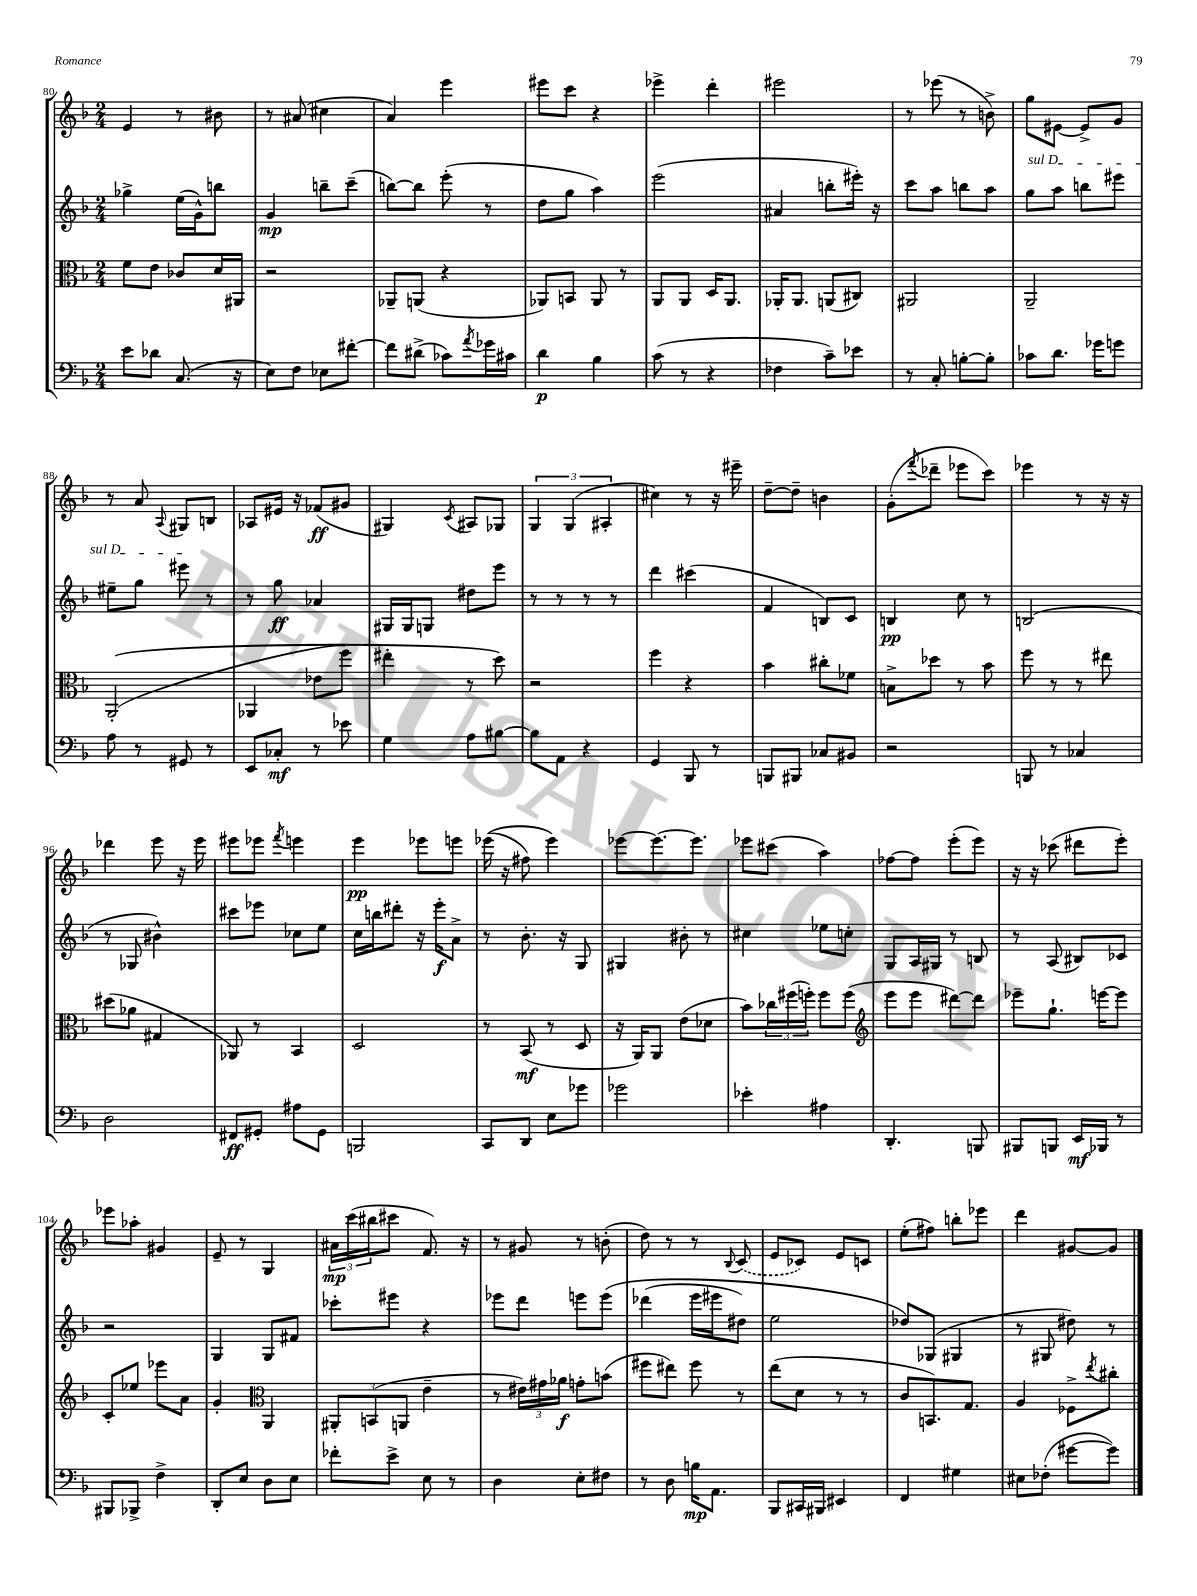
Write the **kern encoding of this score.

**kern	**kern	**kern	**kern
*staff4	*staff3	*staff2	*staff1
*clefF4	*clefC3	*clefG2	*clefG2
*k[b-]	*k[b-]	*k[b-]	*k[b-]
*M2/4	*M2/4	*M2/4	*M2/4
8e	8f	4gg-^	4e
8d-	8e	.	.
(8.C	8c-	(16ee	8r
.	.	16g^^)	.
.	16d	8bb	8b#
16r	16AA#	.	.
=	=	=	=
8E)	2r	4g	8r
8F	.	.	(8a#
8E-	.	8bb~	4cc#
[8f#'	.	(8ccc~	.
=	=	=	=
8f#]	8AA-~	[8bb)	4a)
(8d#^	(8AA	8bb]	.
8c-)	4r	(8eee'	4eee
8qa	.	.	.
16g-	.	8r	.
16c#	.	.	.
=	=	=	=
4d	8AA-)	8dd	8eee#
.	8BB	8gg	8ccc
4B-	8AA-	4aa)	4r
.	8r	.	.
=	=	=	=
(8c	8AA	(2eee	4eee-^
8r	8AA	.	.
4r	16D	.	4ddd'
.	8.AA	.	.
=	=	=	=
4F-	16AA-'	4a#	2eee#
.	8.AA-	.	.
8c~)	(8AA	8bb'	.
8e-	8C#)	16eee#')	.
.	.	16r	.
=	=	=	=
8r	2AA#	8ccc	8r
8C'	.	8aa	(8eee-
[8B'	.	8bb	8r
8B']	.	8aa	8b^)
=	=	=	=
8c-	2AA~	8gg	8gg
8.d	.	8aa	[8e#
.	.	8bb	8e#^]
16g-	.	.	.
8g	.	8eee#	8g
=	=	=	=
8A	&((2AA'	8ee#~	8r
8r	.	8gg	8a
.	.	.	8qqA
8GG#	.	8eee#	8G#
8r	.	8r	8B
=	=	=	=
8EE	4AA-	8r	8A-
8C-'	.	8gg	16e#
.	.	.	16r
8r	8e-	4a-	(8f-
8e-	8ff)	.	8g#
=	=	=	=
4G	4ee#'	16G#	4G#)
.	.	16G#	.
.	.	8G	.
.	.	.	8qc
8A	8r	8dd#	8A#
[8B#	8dd&)	8eee	8G-
=	=	=	=
8B#]	2r	8r	6G
8AA	.	8r	.
.	.	.	(6G
4r	.	8r	.
.	.	.	6A#'
.	.	8r	.
=	=	=	=
4GG	4ff	4ddd	4cc#)
8BBB-	4r	(4ccc#	8r
8r	.	.	16r
.	.	.	16eee#~
=	=	=	=
8BBB	4b-	4f	[8dd~
8BBB#	.	.	8dd~]
8C-	8cc#'	8B)	4b
8BB#	8f-	8c	.
=	=	=	=
2r	8B^	4B	(8g'
.	.	.	8qfff
.	8dd-	.	8ddd-~
.	8r	8cc	8eee-
.	8b-	8r	8ccc)
=	=	=	=
8BBB	8ff	(2B	4eee-
8r	8r	.	.
4C-	8r	.	8r
.	8ee#	.	16r
.	.	.	16r
=	=	=	=
2D	(8dd#	8r	4ddd-
.	8a-	8G-	.
.	4G#	4b#^^)	8eee
.	.	.	16r
.	.	.	16eee
=	=	=	=
8FF#	8AA-)	8ccc#	8eee#
8GG#'	8r	8eee-	8eee-
.	.	.	8qfff
8A#	4BB-	8cc-	4eee
8GG#	.	8ee	.
=	=	=	=
2BBB	2D	16cc	4eee
.	.	16bb	.
.	.	8ddd#'	.
.	.	16r	8eee-
.	.	16eee'	.
.	.	8a^	8eee
=	=	=	=
8CC	8r	8r	&((16eee-
.	.	.	16r
8DD	(8BB-	8.b-'	8ff#)
8E	8r	.	4eee-&)
.	.	16r	.
8g-	8D	8G	.
=	=	=	=
2g-	16r	4G#	[8eee-
.	16AA)	.	.
.	8AA	.	8.eee-_
.	(8e	8b#'	.
.	.	.	8.eee-]
.	8d-	8r	.
=	=	=	=
4e-'	8b-)	4cc#	8eee-
.	24cc-	.	(8ccc#
.	(24ff#	.	.
.	24ff')	.	.
4A#	8ff	8ee-	4aa)
.	(8ff	8cc'	.
=	=	=	=
*	*clefG2	*	*
4.DD'	8eee	8G	[8ff-
.	8eee	16A	8ff-]
.	.	16G#	.
.	[8ddd#)	8r	(8eee'
8BBB	8ddd#]	8B	8eee)
=	=	=	=
8BBB#	8eee-~	8r	16r
.	.	.	16r
8BBB	8.gg`	(8A	(8ccc-
16EE	.	8B#)	8ddd#
16BBB-	[16eee	.	.
8r	8eee]	8c-	8eee')
=	=	=	=
8BBB#	8c'	2r	8eee-
8BBB-^	8ee-	.	8aa-'
4F^	8eee-	.	4g#
.	8a	.	.
=	=	=	=
8DD'	4g'	4G	8e~
8E	.	.	8r
*	*clefC3	*	*
8D	4AA	8G	4G
8E	.	8f#	.
=	=	=	=
8f-'	12AA#'	8ccc-'	24a#
.	.	.	(24ccc
.	(12BB	.	24bb#
8e^	.	8eee#	8ccc#
.	12AA	.	.
8E	4e~	4r	8.f)
8r	.	.	.
.	.	.	16r
=	=	=	=
4D	8r	8eee-	8r
.	24e#)	8ddd	8g#
.	24g#	.	.
.	24a-	.	.
8E'	8g'	8eee	8r
8F#	(8b	&(8eee	(8b'
=	=	=	=
8r	8ff#	(4ddd-	8dd)
8D	8ee#)	.	8r
16B	8ff#	16eee	8r
8.AA	.	16eee#	.
.	.	.	8qqB-
.	8r	8dd#)	(8c
=	=	=	=
8BBB-	(8ee	2ee	8e
16CC#	8d	.	8c-)
16BBB#	.	.	.
4EE#	8r	.	8e
.	8r	.	8c
=	=	=	=
4FF	8c	8dd-&)	(8ee'
.	8.BB)	(8G-	8ff#)
4G#	.	4G#	8bb'
.	8.G	.	.
.	.	.	8eee-
=	=	=	=
8E#	4A	8r	4ddd
(8F-'	.	8G#	.
[8g#	8F-^	8dd#)	[8g#
.	8qee	.	.
8g#])	8cc#'	8r	8g#]
==	==	==	==
*-	*-	*-	*-
